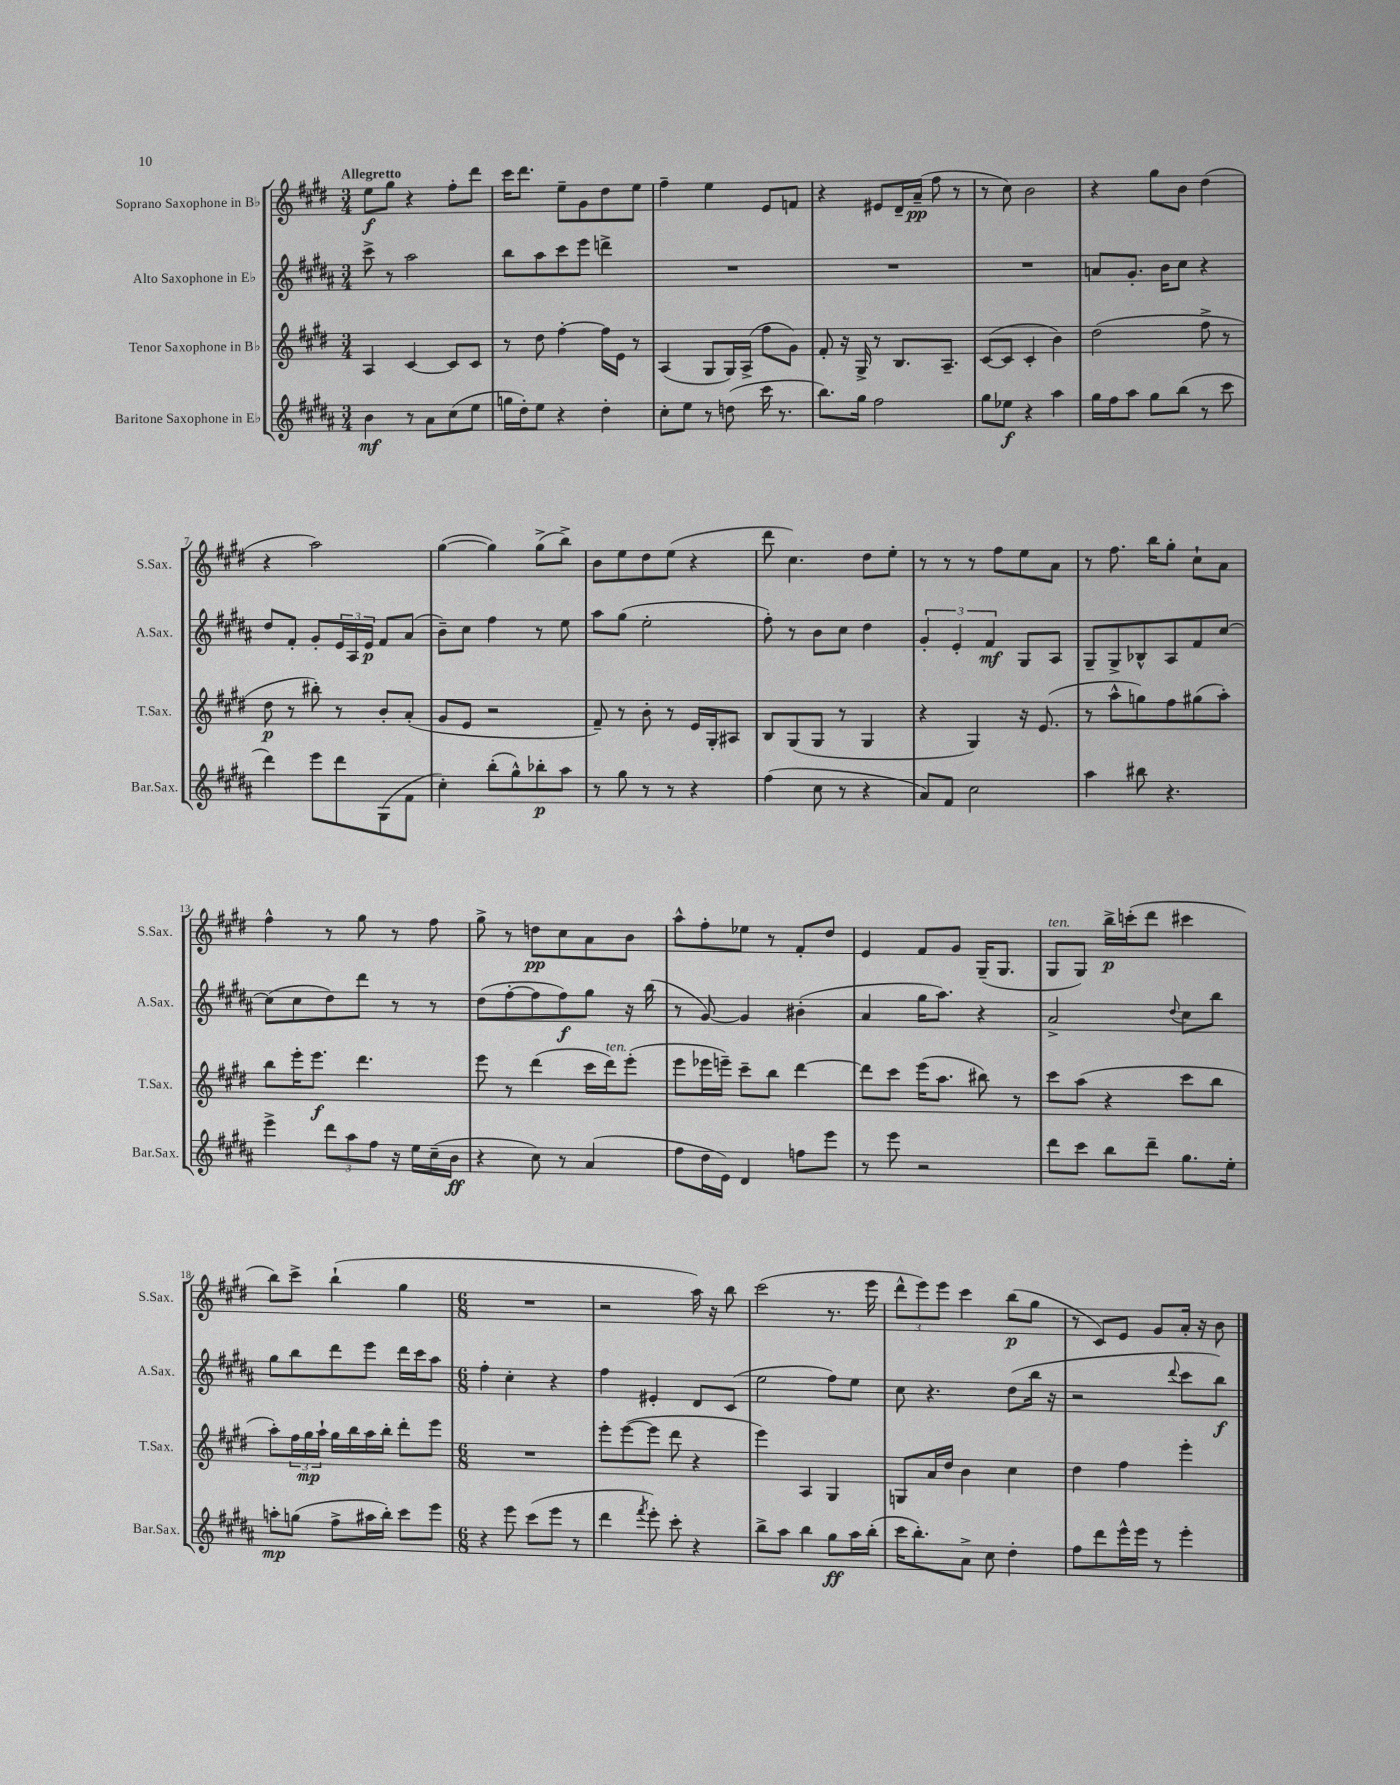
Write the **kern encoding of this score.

**kern	**dynam	**kern	**dynam	**kern	**dynam	**kern	**dynam
*part4	*part4	*part3	*part3	*part2	*part2	*part1	*part1
*staff4	*staff4	*staff3	*staff3	*staff2	*staff2	*staff1	*staff1
*I"Baritone Saxophone in E♭	*	*I"Tenor Saxophone in B♭	*	*I"Alto Saxophone in E♭	*	*I"Soprano Saxophone in B♭	*
*I'Bar.Sax.	*	*I'T.Sax.	*	*I'A.Sax.	*	*I'S.Sax.	*
*clefG2	*	*clefG2	*	*clefG2	*	*clefG2	*
*k[f#c#g#d#a#]	*	*k[f#c#g#d#]	*	*k[f#c#g#d#a#]	*	*k[f#c#g#d#]	*
*M3/4	*	*M3/4	*	*M3/4	*	*M3/4	*
=1	=1	=1	=1	=1	=1	=1	=1
!	!	!	!	!	!	!LO:TX:a:B:t=Allegretto	!
4b\	mf	4A/	.	8ccc#^\	.	8ee\L	f
.	.	.	.	8r	.	8gg#\J	.
8r	.	[4c#/	.	2aa#\	.	4r	.
8a#\L	.	.	.	.	.	.	.
(8cc#\	.	8c#/L]	.	.	.	8ff#'\L	.
8ee\J	.	8c#/J	.	.	.	8ddd#\J	.
=2	=2	=2	=2	=2	=2	=2	=2
16ggn\LL	.	8r	.	8bb\L	.	16ccc#\KL	.
16dd#'\J)	.	.	.	.	.	8.ddd#\J	.
8ee\J	.	8dd#\	.	8aa#\	.	.	.
4r	.	[4ff#'\	.	8ccc#\	.	8ee~\L	.
.	.	.	.	8eee\J	.	8g#\	.
4dd#'\	.	16ff#\LL]	.	4dddn^\	.	8dd#\	.
.	.	16e\JJ	.	.	.	.	.
.	.	8r	.	.	.	8ee\J	.
=3	=3	=3	=3	=3	=3	=3	=3
8cc#'\L	.	(4A/	.	2.r	.	4ff#~\	.
8ee\J	.	.	.	.	.	.	.
8r	.	8G#/L	.	.	.	4ee\	.
(8ddn\	.	16G#/L)	.	.	.	.	.
.	.	(16A^/JJ	.	.	.	.	.
16ccc#\	.	8ff#\L	.	.	.	8e/L	.
8.r	.	.	.	.	.	.	.
.	.	8g#\J)	.	.	.	8fn/J	.
=4	=4	=4	=4	=4	=4	=4	=4
8.bb\L)	.	8f#'/	.	2.r	.	4r	.
.	.	16r	.	.	.	.	.
16gg#\Jk	.	16G#^/	.	.	.	.	.
2ff#\	.	8r	.	.	.	8e#X/L	.
.	.	8.B/L	.	.	.	16d#~/L	.
.	.	.	.	.	.	(16a~/JJ	pp
.	.	.	.	.	.	8ff#\	.
.	.	8.A~/J	.	.	.	.	.
.	.	.	.	.	.	8r	.
=5	=5	=5	=5	=5	=5	=5	=5
8gg#\L	.	([8c#/L	.	2.r	.	8r	.
8ee-X\J	f	8c#/J]	.	.	.	8cc#\)	.
4r	.	4c#'/	.	.	.	2b\	.
4aa#\	.	4b\)	.	.	.	.	.
=6	=6	=6	=6	=6	=6	=6	=6
16gg#\LL	.	(2dd#\	.	8an/L	.	4r	.
16ff#\J	.	.	.	.	.	.	.
8aa#\J	.	.	.	8.g#'/J	.	.	.
8gg#\L	.	.	.	.	.	8gg#\L	.
.	.	.	.	16b\KL	.	.	.
(8bb\J	.	.	.	8cc#\J	.	8b\J	.
8r	.	8ff#^\	.	4r	.	(4dd#\	.
8ccc#\	.	8r	.	.	.	.	.
!!LO:LB:g=z
=7	=7	=7	=7	=7	=7	=7	=7
4ddd#\)	.	8dd#\	p	8dd#/L	.	4r	.
.	.	8r	.	8f#'/J	.	.	.
8eee\L	.	8bb#X'\)	.	8g#'/L	.	2aa\)	.
8ddd#\	.	8r	.	24e/L	.	.	.
.	.	.	.	24A#/	.	.	.
.	.	.	.	24e/JJ	p	.	.
(8G#\	.	8b'/L	.	8f#/L	.	.	.
8f#\J	.	(8a'/J	.	(8a#/J	.	.	.
=8	=8	=8	=8	=8	=8	=8	=8
4cc#'\)	.	8g#/L	.	8b~\L)	.	([4gg#\	.
.	.	8e/J	.	8cc#\J	.	.	.
(8bb'\L	.	2r	.	4ff#\	.	4gg#\])	.
8gg#^^\)	.	.	.	.	.	.	.
8bb-X'\	p	.	.	8r	.	(8gg#^\L	.
8aa#\J	.	.	.	8ee\	.	8bb^\J)	.
=9	=9	=9	=9	=9	=9	=9	=9
8r	.	8f#~/)	.	8aa#\L	.	8b\L	.
8gg#\	.	8r	.	(8gg#\J	.	8ee\	.
8r	.	8b'\	.	2ee'\	.	8dd#\	.
8r	.	8r	.	.	.	(8ee\J	.
4r	.	16e/LL	.	.	.	4r	.
.	.	16G#'/J	.	.	.	.	.
.	.	8A#X/J	.	.	.	.	.
=10	=10	=10	=10	=10	=10	=10	=10
(4ff#\	.	8B/L	.	8ff#'\)	.	8ddd#\	.
.	.	(8G#/	.	8r	.	4.cc#\)	.
8cc#\	.	8G#/J	.	8b\L	.	.	.
8r	.	8r	.	8cc#\J	.	.	.
4r	.	4G#/	.	4dd#\	.	8dd#\L	.
.	.	.	.	.	.	8ee'\J	.
=11	=11	=11	=11	=11	=11	=11	=11
8a#/L)	.	4r	.	6g#'/	.	8r	.
8f#/J	.	.	.	.	.	8r	.
.	.	.	.	6e'/	.	.	.
2cc#\	.	4G#/)	.	.	.	8r	.
.	.	.	.	6f#/	mf	.	.
.	.	.	.	.	.	8ff#\L	.
.	.	16r	.	8G#/L	.	8ee\	.
.	.	(8.e/	.	.	.	.	.
.	.	.	.	8A#/J	.	8a\J	.
=12	=12	=12	=12	=12	=12	=12	=12
4aa#\	.	8r	.	8G#~/L	.	8r	.
.	.	8aa^^\L	.	8G#^/	.	8.ff#\	.
8bb#X\	.	8ggn\)	.	8B-X^^/	.	.	.
.	.	.	.	.	.	16bb\KL	.
4.r	.	8ff#\	.	8A#/	.	8gg#'\J	.
.	.	(8gg#X\	.	8f#/	.	8cc#`\L	.
.	.	8aa'\J)	.	[8cc#/J	.	8a\J	.
!!LO:LB:g=z
=13	=13	=13	=13	=13	=13	=13	=13
4eee^\	.	8bb\L	.	(8cc#\L]	.	4ff#^^\	.
.	.	16eee'\K	.	8cc#\	.	.	.
.	.	8.eee\J	f	.	.	.	.
12ddd#\L	.	.	.	8dd#\)	.	8r	.
12aa#\	.	.	.	.	.	.	.
.	.	4.ddd#\	.	8ddd#\J	.	8gg#\	.
12ff#\J	.	.	.	.	.	.	.
16r	.	.	.	8r	.	8r	.
16ee\LL	.	.	.	.	.	.	.
(16cc#~\	.	.	.	8r	.	8ff#\	.
16b\JJ	ff	.	.	.	.	.	.
=14	=14	=14	=14	=14	=14	=14	=14
4r	.	8eee\	.	(8dd#\L	.	8gg#^\	.
.	.	8r	.	[8ff#'\	.	8r	.
8cc#\)	.	(4ddd#\	.	8ff#\]	.	8ddn\L	pp
8r	.	.	.	8ff#\)	f	8cc#\	.
(4a#/	.	16ccc#\LL	.	8gg#\J	.	8a\	.
!	!	!LO:TX:a:i:t=ten.	!	!	!	!	!
.	.	16ddd#\J)	.	.	.	.	.
.	.	(8eee'\J	.	16r	.	8b\J	.
.	.	.	.	(16bb\	.	.	.
=15	=15	=15	=15	=15	=15	=15	=15
8ff#\L	.	8eee\L	.	8r	.	8aa^^\L	.
16dd#\L	.	16eee-X\L	.	[8g#/)	.	8ff#'\	.
16e\JJ)	.	16eeen~\JJ)	.	.	.	.	.
4d#/	.	8ccc#~\L	.	4g#/]	.	8ee-X\J	.
.	.	8bb\J	.	.	.	8r	.
8ffn\L	.	[4ddd#\	.	(4b#X'\	.	8f#'/L	.
8eee\J	.	.	.	.	.	8dd#/J	.
=16	=16	=16	=16	=16	=16	=16	=16
8r	.	8ddd#\L]	.	4a#/	.	4e/	.
8eee\	.	8ccc#\J	.	.	.	.	.
2r	.	(16eee\KL	.	16gg#\KL	.	8f#/L	.
.	.	8.aa\J	.	8.aa#\J)	.	.	.
.	.	.	.	.	.	8g#/J	.
.	.	8bb#X\)	.	4r	.	(16G#~/KL	.
.	.	.	.	.	.	8.G#/J	.
.	.	8r	.	.	.	.	.
=17	=17	=17	=17	=17	=17	=17	=17
!	!	!	!	!	!	!LO:TX:a:i:t=ten.	!
8ddd#\L	.	8ccc#\L	.	2a#^/	.	8G#/L	.
8ccc#\J	.	(8aa\J	.	.	.	8G#/J)	.
8bb\L	.	4r	.	.	.	16bb^\LL	p
.	.	.	.	.	.	(16cccn'\J	.
8ddd#~\J	.	.	.	.	.	8ddd#\J	.
.	.	.	.	8qqdd#/	.	.	.
8.gg#\L	.	8ccc#\L	.	8cc#\L	.	4ccc#X\	.
.	.	8bb\J	.	8bb\J	.	.	.
16ee'\Jk	.	.	.	.	.	.	.
!!LO:LB:g=z
=18	=18	=18	=18	=18	=18	=18	=18
8aan'\L	mp	8aa'\L)	.	8gg#\L	.	8bb\L)	.
(8ggn\J	.	24ff#\L	.	8bb\	.	8ccc#^\J	.
.	.	24gg#\	mp	.	.	.	.
.	.	24aa`\JJ	.	.	.	.	.
8ff#^\L	.	16gg#\LL	.	8ddd#\	.	(4bb`\	.
.	.	16bb\	.	.	.	.	.
16aa#X\L	.	16aa\	.	8eee\J	.	.	.
16bb'\JJ)	.	16bb'\JJ	.	.	.	.	.
8ccc#\L	.	8ddd#'\L	.	16ddd#\LL	.	4gg#\	.
.	.	.	.	16ccc#\J	.	.	.
8eee\J	.	8eee\J	.	8aa#\J	.	.	.
=19	=19	=19	=19	=19	=19	=19	=19
*M6/8	*	*M6/8	*	*M6/8	*	*M6/8	*
4r	.	2.r	.	4ff#'\	.	2.r	.
8eee\	.	.	.	4cc#'\	.	.	.
(8ccc#\L	.	.	.	.	.	.	.
8eee\J	.	.	.	4r	.	.	.
8r	.	.	.	.	.	.	.
=20	=20	=20	=20	=20	=20	=20	=20
4ddd#\	.	8eee'\L	.	4ff#\	.	2r	.
.	.	([8eee\	.	.	.	.	.
8qfff#/	.	.	.	.	.	.	.
8eee'\)	.	8eee\J]	.	4e#X'/	.	.	.
8ccc#'\	.	8ddd#\	.	.	.	.	.
4r	.	4r	.	8d#/L	.	16aa\)	.
.	.	.	.	.	.	16r	.
.	.	.	.	(8c#/J	.	8bb\	.
=21	=21	=21	=21	=21	=21	=21	=21
8bb^\L	.	4eee\)	.	2ee\	.	(2ccc#\	.
8aa#\J	.	.	.	.	.	.	.
4bb\	.	4A/	.	.	.	.	.
8gg#\L	ff	4G#/	.	8ff#\L)	.	8.r	.
16aa#\L	.	.	.	8ee\J	.	.	.
(16bb'\JJ	.	.	.	.	.	16eee\	.
=22	=22	=22	=22	=22	=22	=22	=22
16ccc#\KL	.	8Gn/L	.	8cc#\	.	12ddd#^^\L	.
8.bb'\)	.	.	.	.	.	.	.
.	.	.	.	.	.	12eee\)	.
.	.	16a/L	.	4.r	.	.	.
.	.	.	.	.	.	12eee\J	.
.	.	16dd#/JJ	.	.	.	.	.
8a#^\J	.	4b\	.	.	.	4ccc#\	.
8cc#\	.	.	.	.	.	.	.
4dd#'\	.	4cc#\	.	(8dd#\L	.	(8bb\L	p
.	.	.	.	16bb\Jk	.	8gg#\J	.
.	.	.	.	16r	.	.	.
=23	=23	=23	=23	=23	=23	=23	=23
8ff#\L	.	4dd#\	.	2r	.	8r	.
8ddd#\	.	.	.	.	.	8c#/L)	.
16eee^^\L	.	4ff#\	.	.	.	8e/J	.
16eee\JJ	.	.	.	.	.	.	.
8r	.	.	.	.	.	8g#/L	.
.	.	.	.	8qqddd#/	.	.	.
4eee'\	.	4eee'\	.	8ccc#\L	.	16a'/Jk	.
.	.	.	.	.	.	16r	.
.	.	.	.	8bb\J)	f	8b\	.
==	==	==	==	==	==	==	==
*-	*-	*-	*-	*-	*-	*-	*-
